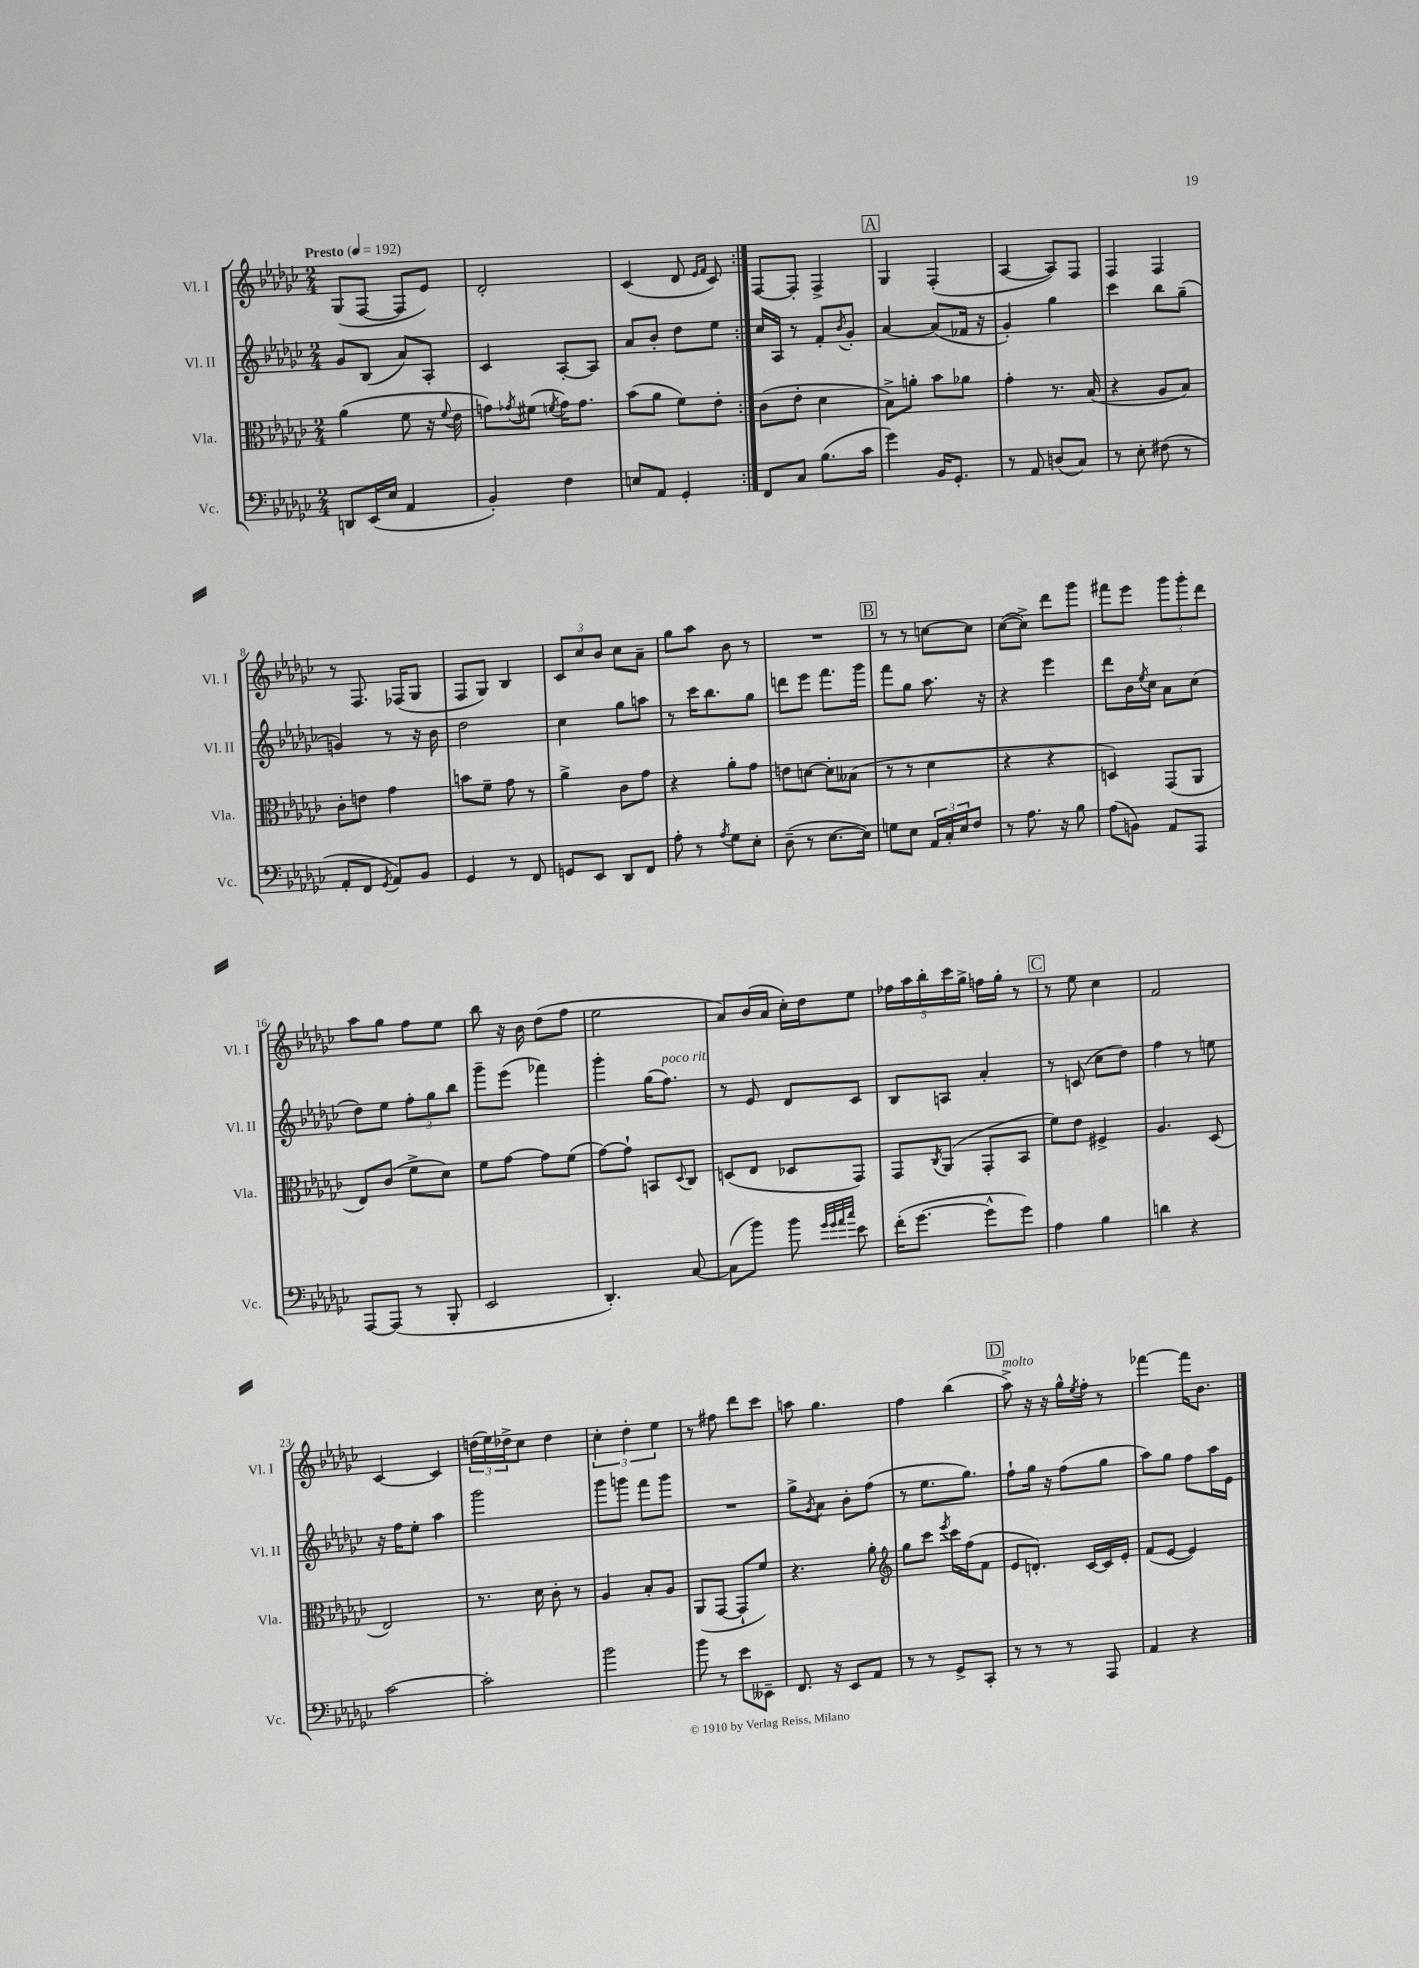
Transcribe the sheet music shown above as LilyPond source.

<<
\new StaffGroup <<
\new Staff = "s0" \with { instrumentName = "Vl. I" shortInstrumentName = "Vl. I" } {
    \clef treble \key ges \major \numericTimeSignature \time 2/4 \tempo "Presto" 4 = 192
    \repeat volta 2 { ges8( f8~ f8 ees'8) |
    des'2-. |
    ces'4( des'8 \grace { ees'16 f'16 } ces'8) | }
    f8~ f8-. f4-> |
    \mark \markup { \box "A" } ges4 f4-.( |
    aes4~ aes8) f8 |
    f4 f4 |
    r8 f8. fes16( ges8 |
    f8 ges8) bes4 |
    \tuplet 3/2 { ces'8 ces''8 bes'8 } ces''8 aes'8-- |
    ges''8 aes''8 bes'8 r8 |
    R2 |
    \mark \markup { \box "B" } r8 r8 c''8~ c''8 |
    ces''8~( ces''8->) des'''8 ges'''8 |
    fis'''8 ees'''8 \tuplet 3/2 { ges'''8 ges'''8-. des'''8 } |
    aes''8 ges''8 f''8 ees''8 |
    bes''8 r16 bes'16 des''8( f''8 |
    ees''2 |
    aes'8) bes'16( aes'16 ces''16-.) des''16 ees''8 |
    \tuplet 5/4 { fes''16 aes''16 bes''16-. ces'''16 ges''16-> } f''16 ges''16-. r8 |
    \mark \markup { \box "C" } r8 ees''8 ces''4 |
    f'2 |
    ces'4~ ces'4 |
    \tuplet 3/2 { d''16( ees''16) des''16-> } ces''8 des''4 |
    \tuplet 3/2 { ces''4-. des''4-. ees''4 } |
    r8 fis''8 des'''8 ces'''8 |
    a''8 ges''4. |
    f''4 bes''4( |
    \mark \markup { \box "D" } aes''8->^\markup { \italic "molto" }) r16 r16 ges''16-^ \acciaccatura { ees''8 } f''16-. r8 |
    fes'''4~ fes'''16 bes'8. \bar "|." |
}
\new Staff = "s1" \with { instrumentName = "Vl. II" shortInstrumentName = "Vl. II" } {
    \clef treble \key ges \major \numericTimeSignature \time 2/4
    \repeat volta 2 { ges'8 bes8( aes'8) aes8-. |
    ces'4 aes8~-. aes8 |
    aes'8 bes'8-. des''8 ees''8 | }
    ces''16 aes16 r8 f'8-. \acciaccatura { bes'8 } ges'8-. |
    \mark \markup { \box "A" } aes'4~ aes'8( fes'16 r16 |
    ges'4-.) ges''4 |
    ces'''4 bes''8 ges''8--( |
    g'4) r8 r16 bes'16 |
    des''2 |
    ces''4 ges''8 a''8 |
    r8 ces'''16 bes''8. ges''8 |
    d'''8 ees'''8 f'''8. ges'''16 |
    \mark \markup { \box "B" } f'''8 ges''8 aes''8. r16 |
    r4 ees'''4 |
    des'''8 bes'16 \acciaccatura { ees''8 } ces''16 aes'8 ces''8( |
    des''8) ees''8 \tuplet 3/2 { f''8-. ges''8 bes''8 } |
    ges'''8-- ees'''8( fes'''4) |
    ges'''4-. ges''16( f''8.^\markup { \italic "poco rit." }) |
    r8 ees'8 des'8 ces'8 |
    bes8 a8 aes'4-. |
    \mark \markup { \box "C" } r8 c'8( ces''8 des''8) |
    f''4 r8 e''8 |
    r16 f''16 ees''8-. aes''4 |
    ges'''2 |
    ges'''8 g'''8 f'''8 g'''8 |
    R2 |
    ges''8-> \acciaccatura { ges'8 } aes'8 bes'8-. f''8( |
    r8 ees''8. ges''8.) |
    \mark \markup { \box "D" } f''8-! ges''16 r16 f''8( ges''8 |
    aes''8) ges''8 f''8 aes''16 ees'16 \bar "|." |
}
\new Staff = "s2" \with { instrumentName = "Vla." shortInstrumentName = "Vla." } {
    \clef alto \key ges \major \numericTimeSignature \time 2/4
    \repeat volta 2 { aes'4( f'8 r16 \appoggiatura { f'8 } ees'16 |
    g'8) \acciaccatura { ges'8 } fis'8( \acciaccatura { f'8 } ges'16) ges'8. |
    bes'8( aes'8 f'8) ees'8-. | }
    ces'8( ees'8-. des'4 |
    \mark \markup { \box "A" } bes8->) a'8-. bes'8 aes'8 |
    ges'4-. r8. bes16( |
    r4 aes8 bes8) |
    ces'8-. e'8 ges'4 |
    b'8 f'8-- ges'8 r8 |
    aes'4-> ces'8 ges'8 |
    r4 aes'8-. ges'8 |
    e'8 d'8~ d'8-. beses8( |
    \mark \markup { \box "B" } r8 r8 des'4 |
    r4 r4 |
    d4) ges,8( aes,8 |
    ees8) ces'8( f'8-> des'8) |
    f'8 ges'8~ ges'8 f'8( |
    ges'8~) ges'8-! b,8 \appoggiatura { des8 } ces8 |
    d8( ees8 des8 ges,8) |
    ges,8 \acciaccatura { ces8 } aes,8( ges,8-. bes,8 |
    \mark \markup { \box "C" } f'8) ees'8 fis4-> |
    aes4. des8( |
    ees2) |
    r8. des'16 ces'8-. r8 |
    aes4 bes8-. aes8 |
    aes,8( ges,8~ ges,8-! f'8) |
    r4. aes'8-. |
    \clef treble ges''8 ces'''8 \acciaccatura { ees'''8 } ces'''16 f''16( f'8 |
    \mark \markup { \box "D" } ees'8 d'8.-.) ces'16~ ces'16 ees'16-. |
    f'8( ees'8~ ees'4) \bar "|." |
}
\new Staff = "s3" \with { instrumentName = "Vc." shortInstrumentName = "Vc." } {
    \clef bass \key ges \major \numericTimeSignature \time 2/4
    \repeat volta 2 { d,8 ees,16( ees16 aes,4 |
    bes,4-.) f4 |
    e8 aes,8 ges,4-. | }
    f,8 ces8 bes8.( ces'16 |
    \mark \markup { \box "A" } ges'4) bes,16 ges,8.-. |
    r8 aes,8 d8( ces8) |
    r8 ees8-. fis8( r8 |
    aes,8-. f,8 \acciaccatura { ges,8 } aes,8) bes,8 |
    ges,4 r8 f,8 |
    g,8 ees,8 des,8 f,8 |
    aes8-. r8 \acciaccatura { aes8 } ges8 ees8-. |
    des8--( r8 ees8.~ ees16) |
    \mark \markup { \box "B" } g8 ees8 \tuplet 3/2 { aes,16 ces16-. ees16 } f8 |
    r8 aes8. r16 bes8 |
    aes8( b,8) aes,8 aes,,8 |
    aes,,8~ aes,,8( r8 bes,,8-. |
    ees,2 |
    des,4.-.) ces8~ |
    ces8( bes'8) bes'8 \grace { ges'32 ges'32 aes'32 ces''32 } ees'8 |
    f'16-.( ges'8.~ ges'8-^ ges'8) |
    \mark \markup { \box "C" } aes4 bes4 |
    d'4 r4 |
    ces'2~ |
    ces'2-. |
    bes'2 |
    bes'8 r8 ees'8 eeses,8-- |
    f,8. r16 ees,8 aes,8 |
    r8 r8 ges,8-> ces,8-. |
    \mark \markup { \box "D" } r8 r8 r8 aes,,8 |
    aes,4 r4 \bar "|." |
}
>>
>>
